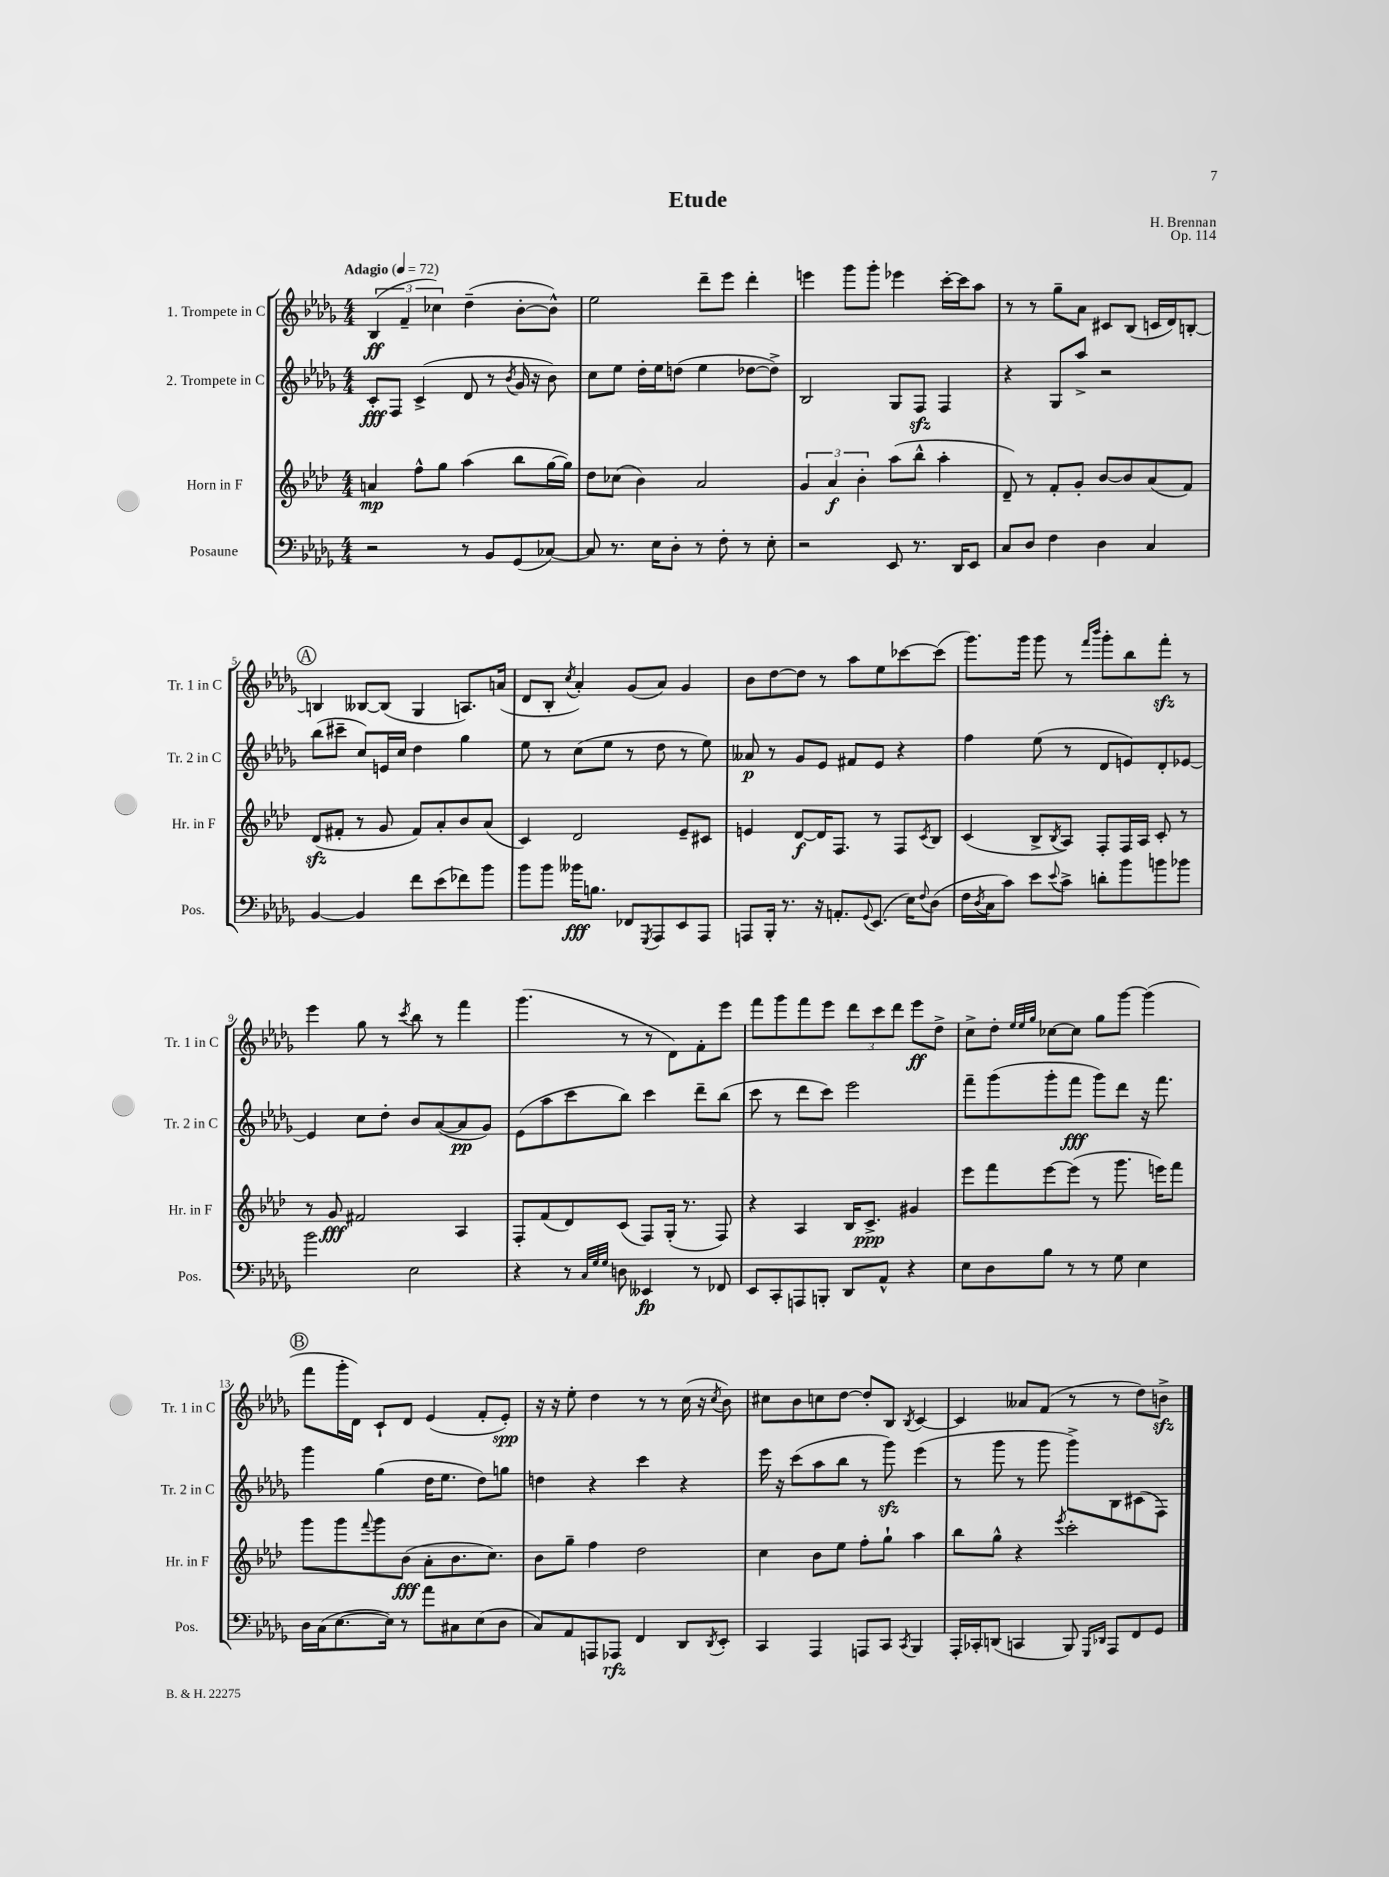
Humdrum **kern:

**kern	**kern	**kern	**kern
*staff4	*staff3	*staff2	*staff1
*clefF4	*clefG2	*clefG2	*clefG2
*k[b-e-a-d-g-]	*k[b-e-a-d-]	*k[b-e-a-d-g-]	*k[b-e-a-d-g-]
*M4/4	*M4/4	*M4/4	*M4/4
*MM72	*MM72	*MM72	*MM72
2r	4a/	8c'/L	(6B-/
.	.	8F/J	.
.	.	.	6f~/
.	8ff^^\L	(4c^/	.
.	.	.	6cc-\)
.	8gg\J	.	.
8r	(4aa-\	8d-/	(4dd-~\
8BB-/L	.	8r	.
.	.	8qb-/	.
(8GG-/	8bb-\L	16g-/	[8b-'\L
.	.	16r	.
[8C-/J)	[16gg\L	8b-\)	8b-^^\]J)
.	16gg\]JJ)	.	.
=	=	=	=
8C-/]	8dd-\L	8cc\L	2ee-\
8.r	(8cc-\J	8ee-\J	.
.	4b-\)	16dd-'\LL	.
16E-\LK	.	16ee-\J	.
8D-'\J	.	(8dd\J	.
8r	2a-/	4ee-\	8ddd-~\L
8F'\	.	.	8eee-\J
8r	.	[8dd-\L	4ddd-'\
8E-'\	.	8dd-^\]J)	.
=	=	=	=
2r	6g/	2B-/	4eee\
.	6a-/	.	.
.	.	.	8ggg-\L
.	6b-'\	.	.
.	.	.	8ggg-'\J
8EE-/	(8aa-\L	8G-/L	4eee-\
8.r	8bb-^^\J	8F/J	.
.	4aa-'\	4F/	[16ccc'\LL
16DD-/LK	.	.	16ccc\]J
8EE-/J	.	.	8aa-\J
=	=	=	=
8C/L	8d-~/)	4r	8r
8D-/J	8r	.	8r
4F\	8f'/L	8G-/L	8gg-~\L
.	8g'/J	8aa-^/J	8a-\J
4D-\	[8b-/L	2r	8c#/L
.	8b-/]	.	(8B-/J
4C/	(8a-/	.	16c/LL
.	.	.	16d-/J)
.	8f/J)	.	[8B'/J
=	=	=	=
[4BB-/	(8d-/L	(8bb-\L	4B/]
.	8f#'/J	8ccc#~\J	.
4BB-/]	8r	8cc/L)	[8B--/L
.	8g/	16e/L	(8B--/]J
.	.	16cc/JJ	.
8f\L	8f#/L)	4dd-\	4G-/
(8e-\	8a-'/	.	.
8f-\)	8b-/	4gg-\	8.A/L)
8b-\J	(8a-/J	.	.
.	.	.	(16a/Jk
=	=	=	=
8b-\L	4c/)	8ee-\	8d-/L
8b-\J	.	8r	8B-'/J
.	.	.	8qcc/
16b--\LK	2d-/	(8cc\L	4a-'/)
8.B\J	.	.	.
.	.	8ee-\J	.
8FF-/L	.	8r	(8g-/L
8qGGG-/	.	.	.
8AAA-/	.	8dd-\	8a-/J)
8EE-/	8e-~/L	8r	4g-/
8AAA-/J	8c#/J	8ee-\)	.
=	=	=	=
8AAA/L	4e/	8a--/	8b-\L
16BBB-'/Jk	.	8r	[8dd-\
8.r	.	.	.
.	[8d-/L	8g-/L	8dd-\]J
16r	16d-/]K	8e-/J	8r
8.AA'/L	8.F/J	.	.
.	.	8f#/L	8aa-\L
8qqGG-/	.	.	.
(8.EE-/J	8r	8e-/J	8ee-\
.	8F/L	4r	[8ccc-\
16E-\LK)	.	.	.
8qqF/	8qc/	.	.
(8D-\J	8B-/J	.	(8ccc-\]J
=	=	=	=
16F\LL	(4c/	4ff\	8.ggg-\L)
8qD-/	.	.	.
16C\J	.	.	.
8c\J)	.	.	.
.	.	.	16ggg-\Jk
8e-\L	8B-^/L	(8ee-\	8ggg-\
8qqe-/	8qB-/	.	.
8c^\J	8A-/J)	8r	8r
.	.	.	16qqfff/LL
.	.	.	16qqbbb-/JJ
8d'\L	8F'/L	8d-/L	8ggg-'\L
8b-\	16F/L	8e/)	8bb-\
.	16A-/JJ	.	.
8b\	8c'/	8d-'/	8fff'\J
8b-\J	8r	[8e-/J	8r
=	=	=	=
2b-\	8r	4e-/]	4eee-\
.	8g/	.	.
.	2f#/	8cc\L	8gg-\
.	.	8dd-'\J	8r
.	.	.	8qccc/
2E-\	.	8b-/L	8bb-\
.	.	([8a-/	8r
.	4A-/	8a-/]	4fff\
.	.	8g-/J)	.
=	=	=	=
4r	8F'/L	(8e-\L	(4.ggg-\
.	(8f/	8aa-\	.
8r	8d-/)	8ccc\	.
32qqC/LLL	.	.	.
32qqG-/	.	.	.
32qqG-/JJJ	.	.	.
8D\	(8c/J	8bb-\J)	8r
4EE--/	8F/L)	4ccc\	8r
.	(16G'/Jk	.	8d-\L)
.	8.r	.	.
8r	.	8ddd-~\L	8f'\
8FF-/	8F/)	(8bb-\J	8eee-\J
=	=	=	=
8EE-/L	4r	8ccc\	8fff\L
8CC'/	.	8r	8ggg-\
8AAA/	4A-/	8ddd-\L	8fff\
8BBB'/J	.	8ccc\J)	8eee-\J
8DD-/L	16B-/LK	2eee-\	12ddd-\L
.	8.c^/J	.	.
.	.	.	12ccc\
8AA-^^/J	.	.	.
.	.	.	12ddd-\J
4r	4g#/	.	8eee-\L
.	.	.	8dd-^\J
=	=	=	=
8E-\L	8eee-\L	8fff~\L	8cc^\L
8D-\	8fff\	(8ggg-\	8dd-'\J
.	.	.	32qqee-/LLL
.	.	.	32qqee-/
.	.	.	32qqgg-/JJJ
8B-\J	[8eee-\	8ggg-'\	[8cc-\L
8r	(8eee-\]J	8fff\J	8cc-\]J
8r	8r	8ggg-\L)	8gg-\L
8G-\	8.ggg\	8ddd-\J	[8ggg-\J
4E-\	.	16r	(4ggg-\]
.	16eee\LK)	8.fff\	.
.	8fff\J	.	.
=	=	=	=
16D-\LL	8ggg\L	4ggg-\	8fff\L
(16C\J	.	.	.
[8.E-\	8ggg\	.	16ggg-'\L
.	.	.	16d-\JJ)
.	8qqfff/	.	.
.	8ggg\	(4gg-\	8c`/L
16E-\]Jk)	.	.	.
8r	(8b-\J	.	8d-/J
8a-\L	8a-'\L	16dd-\LK	(4e-/
.	.	8.ee-\J	.
8C#\	8.b-\	.	.
(8E-\	.	8dd-\L)	8f'/L
.	8.cc\J)	.	.
8D-\J	.	8gg\J	8e-'/J)
=	=	=	=
8C/L)	8b-\L	4dd\	16r
.	.	.	16r
8AA-/	8gg~\J	.	8ee-'\
8AAA/	4ff\	4r	4dd-\
8AAA-/J	.	.	.
4FF/	2dd-\	4ccc\	8r
.	.	.	8r
8DD-/L	.	4r	(16cc\
.	.	.	16r
8qDD-/	.	.	8qcc/
8EE-'/J	.	.	8b-\)
=	=	=	=
4CC/	4cc\	16eee-\	8cc#\L
.	.	16r	.
.	.	(8ccc\L	8b-\
4AAA-/	8b-\L	8aa-\	8cc\
.	8ee-\J	8bb-\J	[8dd-\J
8AAA/L	8ff'\L	8r	8dd-'/]L
8CC/J	8gg`\J	8ggg-\)	8B-/J
8qCC/	.	.	8qB-/
4BBB-/	4aa-\	(4eee-\	[4c/
=	=	=	=
16AAA-'/LL	8bb-\L	8r	4c/]
16CC-'/J	.	.	.
(8DD/J	8gg^^\J	8ggg-\	.
4CC/	4r	8r	8a--/L
.	.	8ggg-\	(8f/J
.	8qeee-/	.	.
8BBB-/)	2ccc'\	8ggg-^\L)	8r
16qqGGG-/LL	.	.	.
16qqDD-/JJ	.	.	.
8AAA-/L	.	8B-\	8r
8FF/	.	(8c#\	8dd-\L)
8GG-/J	.	8F\J)	8b^\J
==	==	==	==
*-	*-	*-	*-
